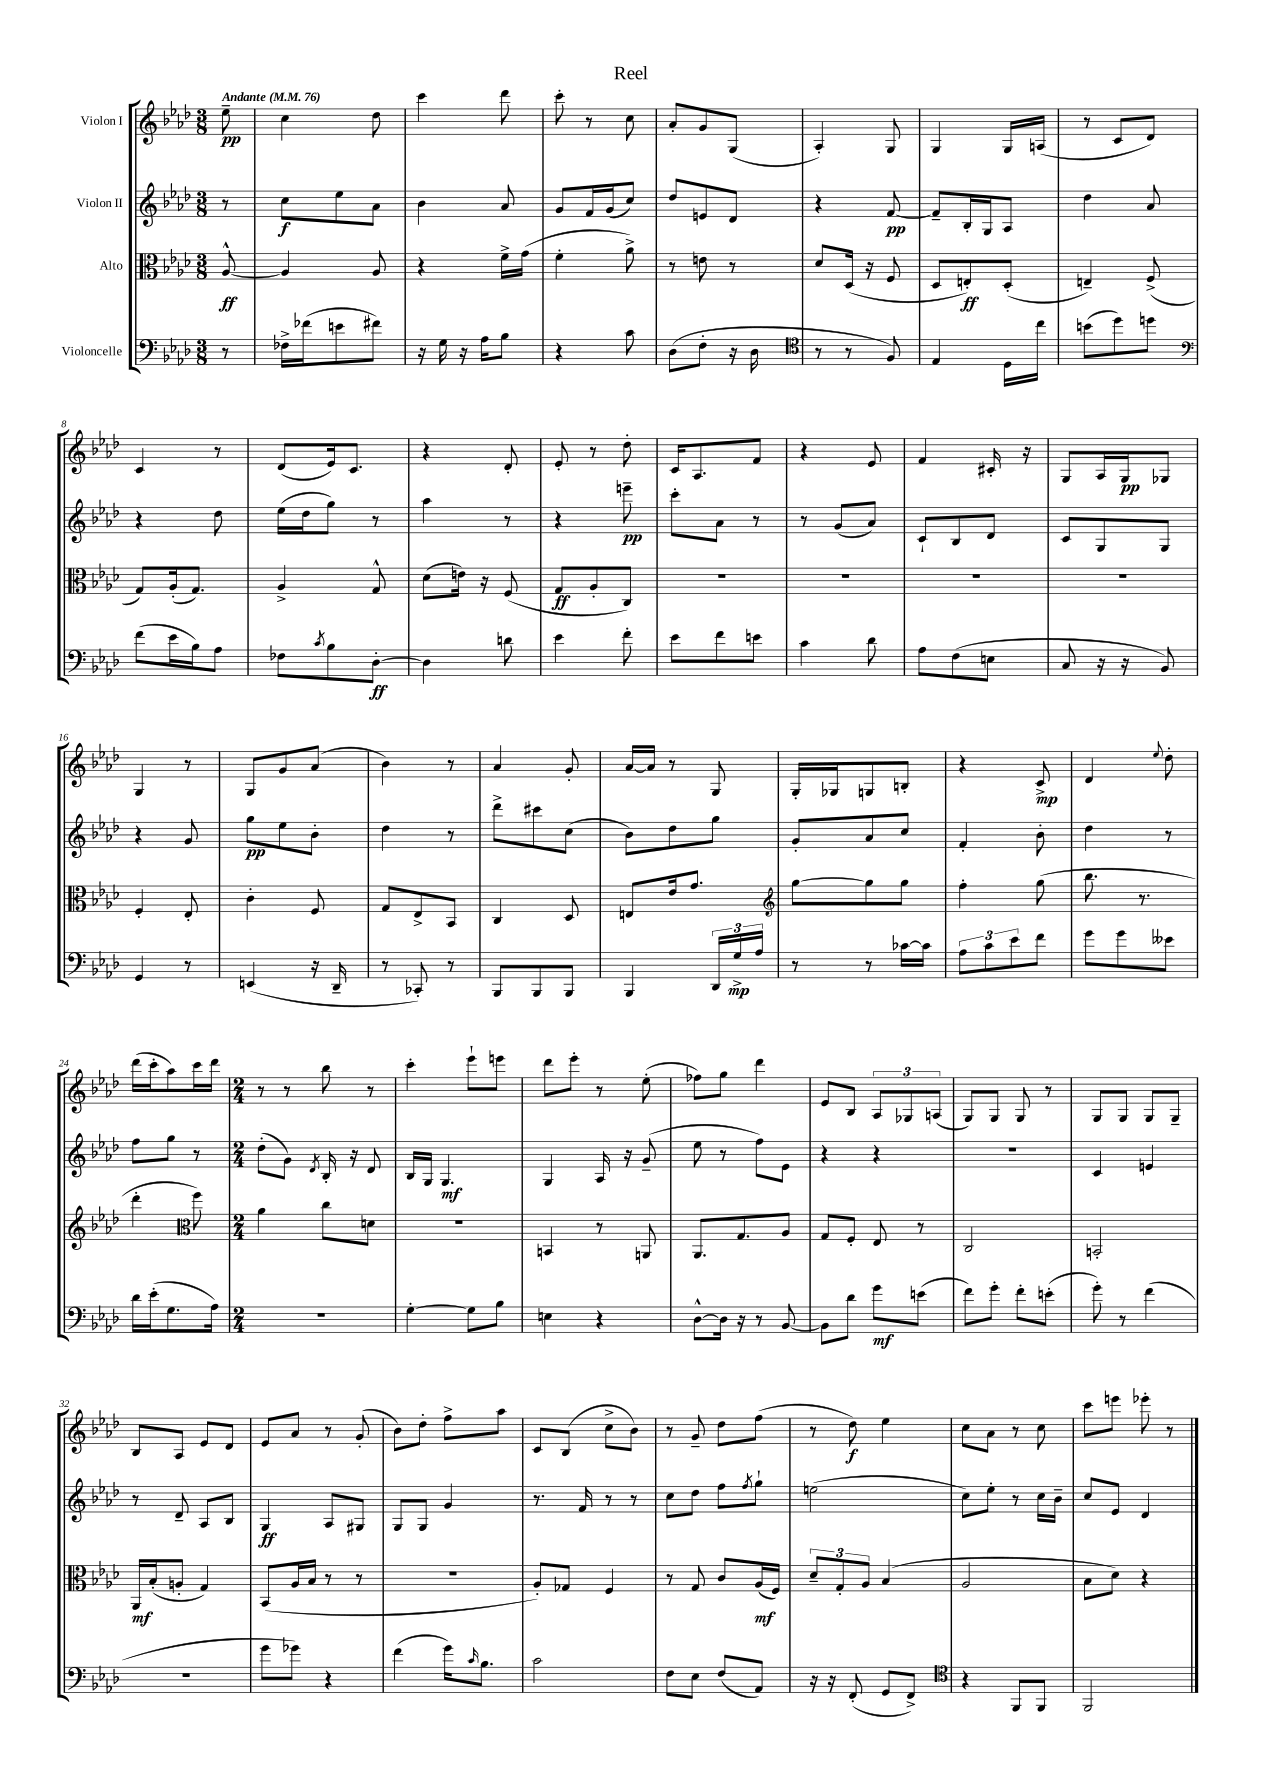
\header { title = "Reel" }
<<
\new StaffGroup <<
\new Staff = "s0" \with { instrumentName = "Violon I" } {
    \clef treble \key aes \major \numericTimeSignature \time 3/8 \partial 8 \tempo "Andante" 4 = 76
    ees''8--\pp |
    c''4 des''8 |
    c'''4 des'''8 |
    c'''8-. r8 c''8 |
    aes'8-. g'8 g8( |
    aes4-.) g8 |
    g4 g16 a16( |
    r8 c'8 des'8) |
    c'4 r8 |
    des'8( ees'16) c'8. |
    r4 des'8-. |
    ees'8-. r8 des''8-. |
    c'16 aes8. f'8 |
    r4 ees'8 |
    f'4 cis'16-. r16 |
    g8 aes16 g16\pp ges8 |
    g4 r8 |
    g8 g'8 aes'8( |
    bes'4) r8 |
    aes'4 g'8-. |
    aes'16~ aes'16 r8 g8 |
    g16-. ges16 g8 b8-. |
    r4 c'8->\mp |
    des'4 \appoggiatura { ees''8 } des''8-. |
    des'''16( c'''16-. aes''8) c'''16 des'''16 |
    \numericTimeSignature \time 2/4 r8 r8 bes''8 r8 |
    c'''4-. ees'''8-! e'''8 |
    des'''8 ees'''8-. r8 ees''8-.( |
    fes''8) g''8 des'''4 |
    ees'8 bes8 \tuplet 3/2 { aes8 ges8 a8( } |
    g8) g8 g8 r8 |
    g8 g8 g8 g8-- |
    bes8 aes8 ees'8 des'8 |
    ees'8 aes'8 r8 g'8-.( |
    bes'8) des''8-. f''8-> aes''8 |
    c'8 bes8( c''8-> bes'8) |
    r8 g'8-- des''8 f''8( |
    r8 des''8\f) ees''4 |
    c''8 aes'8 r8 c''8 |
    c'''8 e'''8 ees'''8-. r8 \bar "|." |
}
\new Staff = "s1" \with { instrumentName = "Violon II" } {
    \clef treble \key aes \major \numericTimeSignature \time 3/8 \partial 8
    r8 |
    c''8\f ees''8 aes'8 |
    bes'4 aes'8 |
    g'8 f'16 g'16( c''8) |
    des''8 e'8 des'8 |
    r4 f'8~\pp |
    f'8-- bes16-. g16 aes8 |
    des''4 aes'8 |
    r4 des''8 |
    ees''16( des''16 g''8) r8 |
    aes''4 r8 |
    r4 e'''8--\pp |
    c'''8-. aes'8 r8 |
    r8 g'8( aes'8) |
    c'8-! bes8 des'8 |
    c'8 g8 g8 |
    r4 g'8 |
    g''8\pp ees''8 bes'8-. |
    des''4 r8 |
    des'''8-> cis'''8 c''8( |
    bes'8) des''8 g''8 |
    g'8-. aes'8 c''8 |
    f'4-. bes'8-. |
    des''4 r8 |
    f''8 g''8 r8 |
    \numericTimeSignature \time 2/4 des''8-.( g'8) \acciaccatura { des'8 } bes16-. r16 des'8 |
    bes16 g16 g4.\mf |
    g4 aes16 r16 g'8--( |
    ees''8 r8 f''8) ees'8 |
    r4 r4 |
    R2 |
    c'4 e'4 |
    r8 des'8-- aes8 bes8 |
    g4\ff aes8 gis8 |
    g8 g8 g'4 |
    r8. f'16 r8 r8 |
    c''8 des''8 f''8 \acciaccatura { f''8 } g''8-! |
    e''2( |
    c''8) ees''8-. r8 c''16 bes'16-- |
    c''8 ees'8 des'4 \bar "|." |
}
\new Staff = "s2" \with { instrumentName = "Alto" } {
    \clef alto \key aes \major \numericTimeSignature \time 3/8 \partial 8
    aes8~-^\ff |
    aes4 aes8 |
    r4 f'16-> g'16( |
    f'4-. aes'8->) |
    r8 e'8 r8 |
    des'8 des16( r16 f8 |
    des8 e8-.\ff) des8-.( |
    e4--) f8->( |
    g8) aes16-.( g8.) |
    aes4-> g8-^ |
    des'8( e'16) r16 f8( |
    g8\ff aes8-. c8) |
    R4. |
    R4. |
    R4. |
    R4. |
    f4-. ees8-. |
    c'4-. f8 |
    g8 ees8-> bes,8 |
    c4 des8 |
    e8 ees'16 g'8. |
    \clef treble g''8~ g''8 g''8 |
    f''4-. g''8( |
    bes''8. r8. |
    des'''4-. \clef alto f''8) |
    \numericTimeSignature \time 2/4 aes'4 c''8 d'8 |
    R2 |
    b,4 r8 a,8 |
    aes,8. g8. aes8 |
    g8 f8-. ees8 r8 |
    c2 |
    b,2-. |
    aes,16\mf bes16-.( a8-. g4) |
    bes,8( aes16 bes16 r8 r8 |
    r2 |
    aes8-.) ges8 f4 |
    r8 g8 c'8 aes16\mf( f16) |
    \tuplet 3/2 { des'8-- g8-. aes8 } bes4( |
    aes2 |
    bes8 des'8) r4 \bar "|." |
}
\new Staff = "s3" \with { instrumentName = "Violoncelle" } {
    \clef bass \key aes \major \numericTimeSignature \time 3/8 \partial 8
    r8 |
    fes16-> fes'16( e'8 fis'8) |
    r16 g16 r16 aes16 bes8 |
    r4 c'8 |
    des8( f8-. r16 des16 |
    \clef tenor r8 r8 f8) |
    ees4 des16 c''16 |
    b'8( des''8) d''8 |
    \clef bass f'8( ees'16 bes16) aes8 |
    fes8 \acciaccatura { c'8 } bes8 des8~-.\ff |
    des4 d'8 |
    ees'4 f'8-. |
    ees'8 f'8 e'8 |
    c'4 des'8 |
    aes8 f8( e8 |
    c8 r16 r16 bes,8) |
    g,4 r8 |
    e,4( r16 des,16-- |
    r8 ces,8-.) r8 |
    bes,,8 bes,,8 bes,,8 |
    bes,,4 \tuplet 3/2 { des,16 g16->\mp aes16 } |
    r8 r8 ces'16~ ces'16 |
    \tuplet 3/2 { aes8 c'8 ees'8 } f'8 |
    g'8 g'8 eeses'8 |
    des'16 ees'16-.( g8. aes16) |
    \numericTimeSignature \time 2/4 R2 |
    g4~-. g8 bes8 |
    e4 r4 |
    des8~-^ des16 r16 r8 bes,8~ |
    bes,8 des'8 g'8\mf e'8( |
    f'8) g'8-. f'8-. e'8-.( |
    g'8-.) r8 f'4( |
    r2 |
    g'8 ges'8) r4 |
    f'4( g'16) \grace { c'16 } bes8. |
    c'2 |
    f8 ees8 f8( aes,8) |
    r16 r16 f,8-.( g,8 f,8->) |
    \clef tenor r4 f,8 f,8 |
    f,2 \bar "|." |
}
>>
>>
